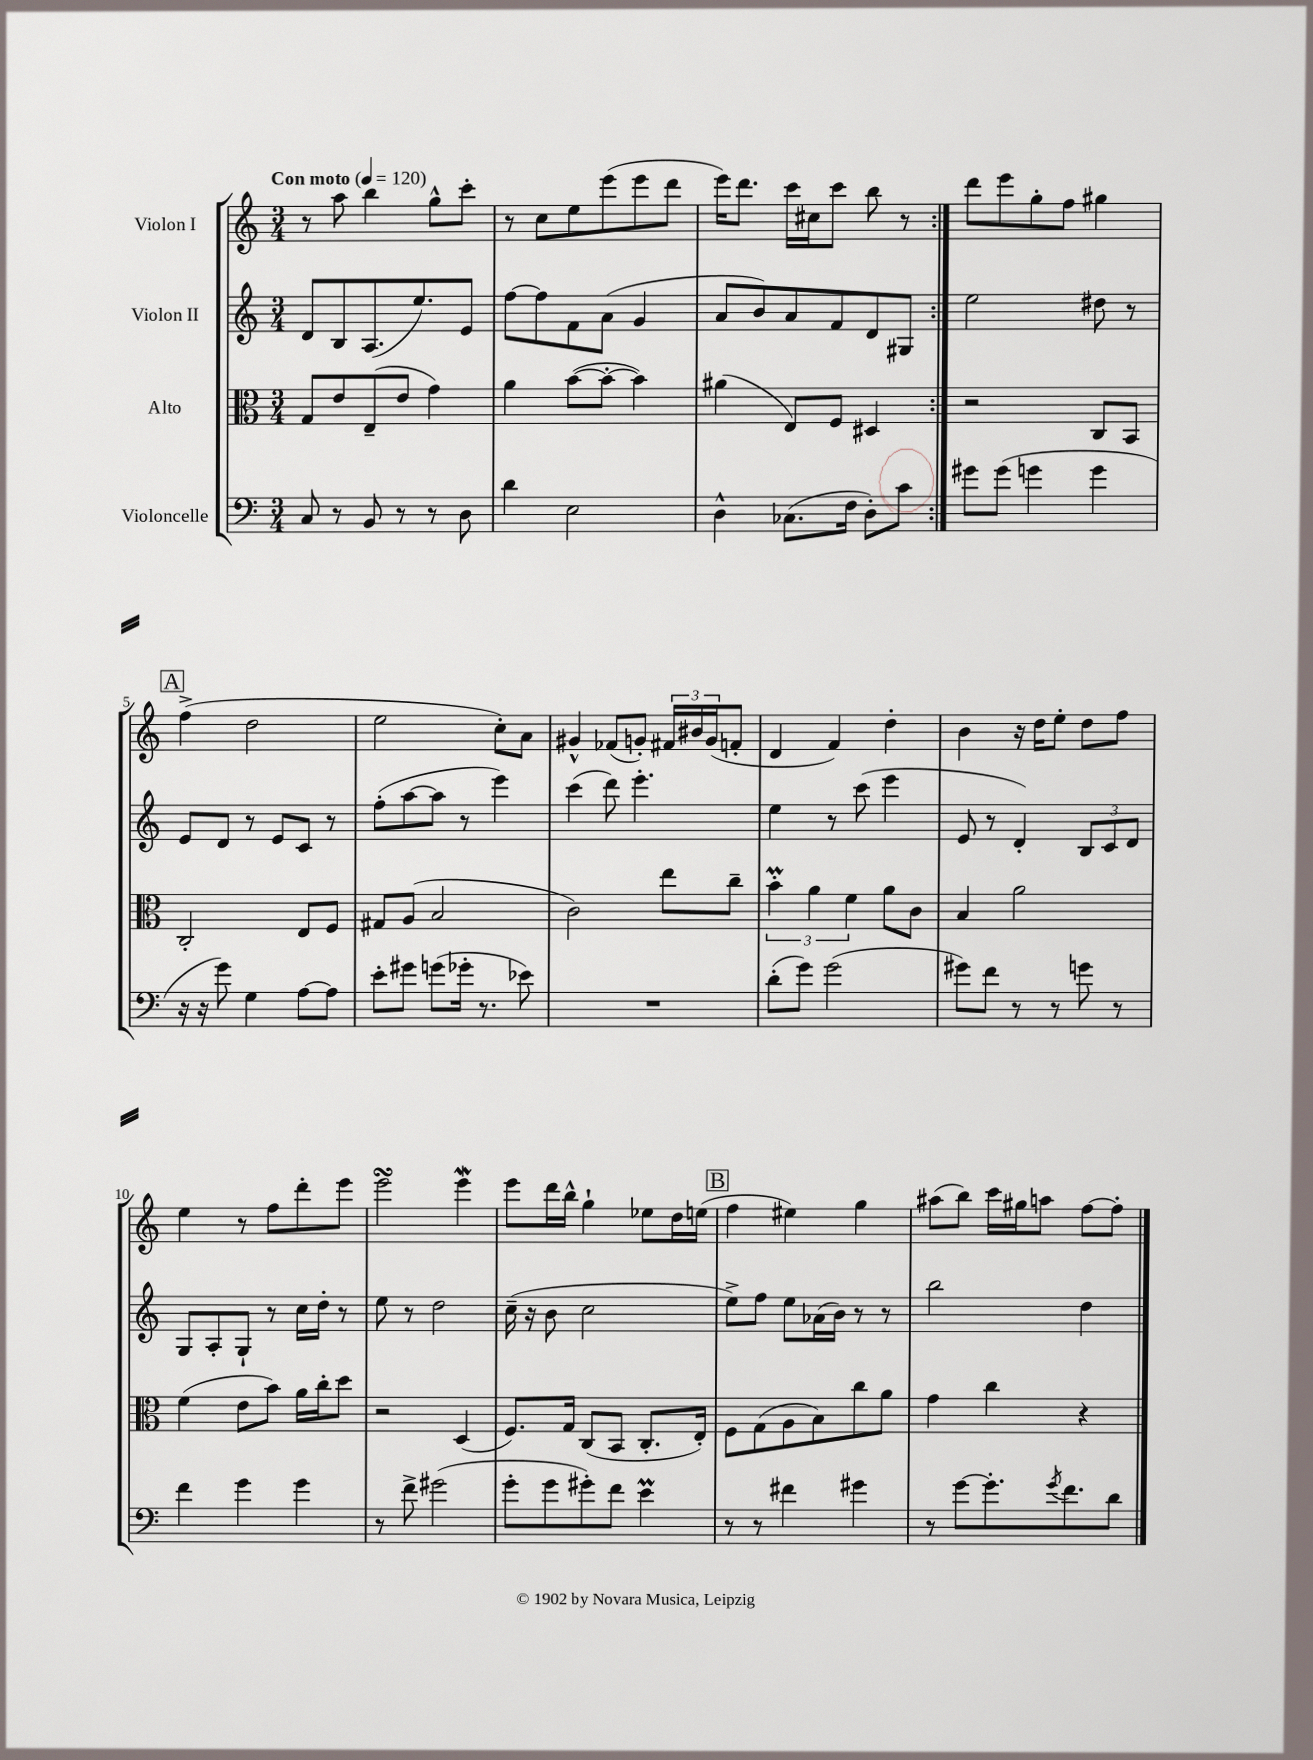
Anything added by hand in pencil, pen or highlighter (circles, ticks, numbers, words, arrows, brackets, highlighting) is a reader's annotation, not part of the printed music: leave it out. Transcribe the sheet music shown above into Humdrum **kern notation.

**kern	**kern	**kern	**kern
*staff4	*staff3	*staff2	*staff1
*clefF4	*clefC3	*clefG2	*clefG2
*k[]	*k[]	*k[]	*k[]
*M3/4	*M3/4	*M3/4	*M3/4
*MM120	*MM120	*MM120	*MM120
8C	8G	8d	8r
8r	8e	8B	8aa
8BB	(8E~	(8.A	4bb
8r	8e	.	.
.	.	8.ee)	.
8r	4g)	.	8gg^^
8D	.	8e	8ccc'
=	=	=	=
4d	4a	[8ff	8r
.	.	8ff]	8cc
2E	([8b	8f	8ee
.	8b'_	(8a	(8eee
.	4b])	4g	8eee
.	.	.	8ddd
=	=	=	=
4D^^	(4a#	8a	16eee)
.	.	.	8.ddd
.	.	8b)	.
(8.C-	8E)	8a	16ccc
.	.	.	16cc#
.	8F	8f	8ccc
16F	.	.	.
8D')	4D#	8d	8bb
8c	.	8G#	8r
=:|!	=:|!	=:|!	=:|!
8g#	2r	2ee	8ddd
(8g#	.	.	8eee
4g	.	.	8gg'
.	.	.	8ff
4g	8C	8dd#	4gg#
.	8BB	8r	.
=	=	=	=
16r	2C'	8e	(4ff^
16r	.	.	.
8g)	.	8d	.
4G	.	8r	2dd
.	.	8e	.
[8A	8E	8c	.
8A]	8F	8r	.
=	=	=	=
8e'	8G#	(8ff'	2ee
8g#	(8A	[8aa	.
(8g	2B	8aa]	.
16g-'	.	8r	.
8.r	.	.	.
.	.	4eee)	8cc')
8e-)	.	.	8a
=	=	=	=
2.r	2c)	(4ccc	4g#^^
.	.	8ddd)	(8f-
.	.	4.eee'	8g')
.	8ee	.	24f#
.	.	.	24b#
.	.	.	(24g
.	8cc~	.	8f'
=	=	=	=
(8d'	6b'	4ee	4d
8g)	.	.	.
.	6a	.	.
(2g	.	8r	4f)
.	6f	.	.
.	.	(8ccc	.
.	8a	4eee	4dd'
.	8c	.	.
=	=	=	=
8g#)	4B	8e	4b
8f	.	8r	.
8r	2a	4d')	16r
.	.	.	16dd
8r	.	.	8ee'
8g	.	12B	8dd
.	.	12c	.
8r	.	.	8ff
.	.	12d	.
=	=	=	=
4f	(4f	8G	4ee
.	.	8A'	.
4g	8e	8G`	8r
.	8b)	8r	8ff
4g	16a	16cc	8ddd'
.	16cc'	16dd'	.
.	8dd	8r	8eee
=	=	=	=
8r	2r	8ee	2eee
8f^	.	8r	.
(2g#	.	2dd	.
.	(4D	.	4eee
=	=	=	=
8g'	8.F)	(16cc~	8eee
.	.	16r	.
8g	.	8b	16ddd
.	16G	.	16bb^^
8g#')	(8C	2cc	4gg`
8f	8BB	.	.
4e	8.C'	.	8ee-
.	.	.	16dd
.	16E')	.	(16ee
=	=	=	=
8r	8F	8ee^)	4ff
8r	(8G	8ff	.
4f#	8A	8ee	4ee#)
.	8B)	(16a-	.
.	.	16b)	.
4g#	8cc	8r	4gg
.	8a	8r	.
=	=	=	=
8r	4g	2bb	(8aa#
[8g	.	.	8bb)
8.g']	4cc	.	16ccc
.	.	.	16gg#
.	.	.	8aa
8qg	.	.	.
8.f	.	.	.
.	4r	4dd	[8ff
8d	.	.	8ff']
==	==	==	==
*-	*-	*-	*-
